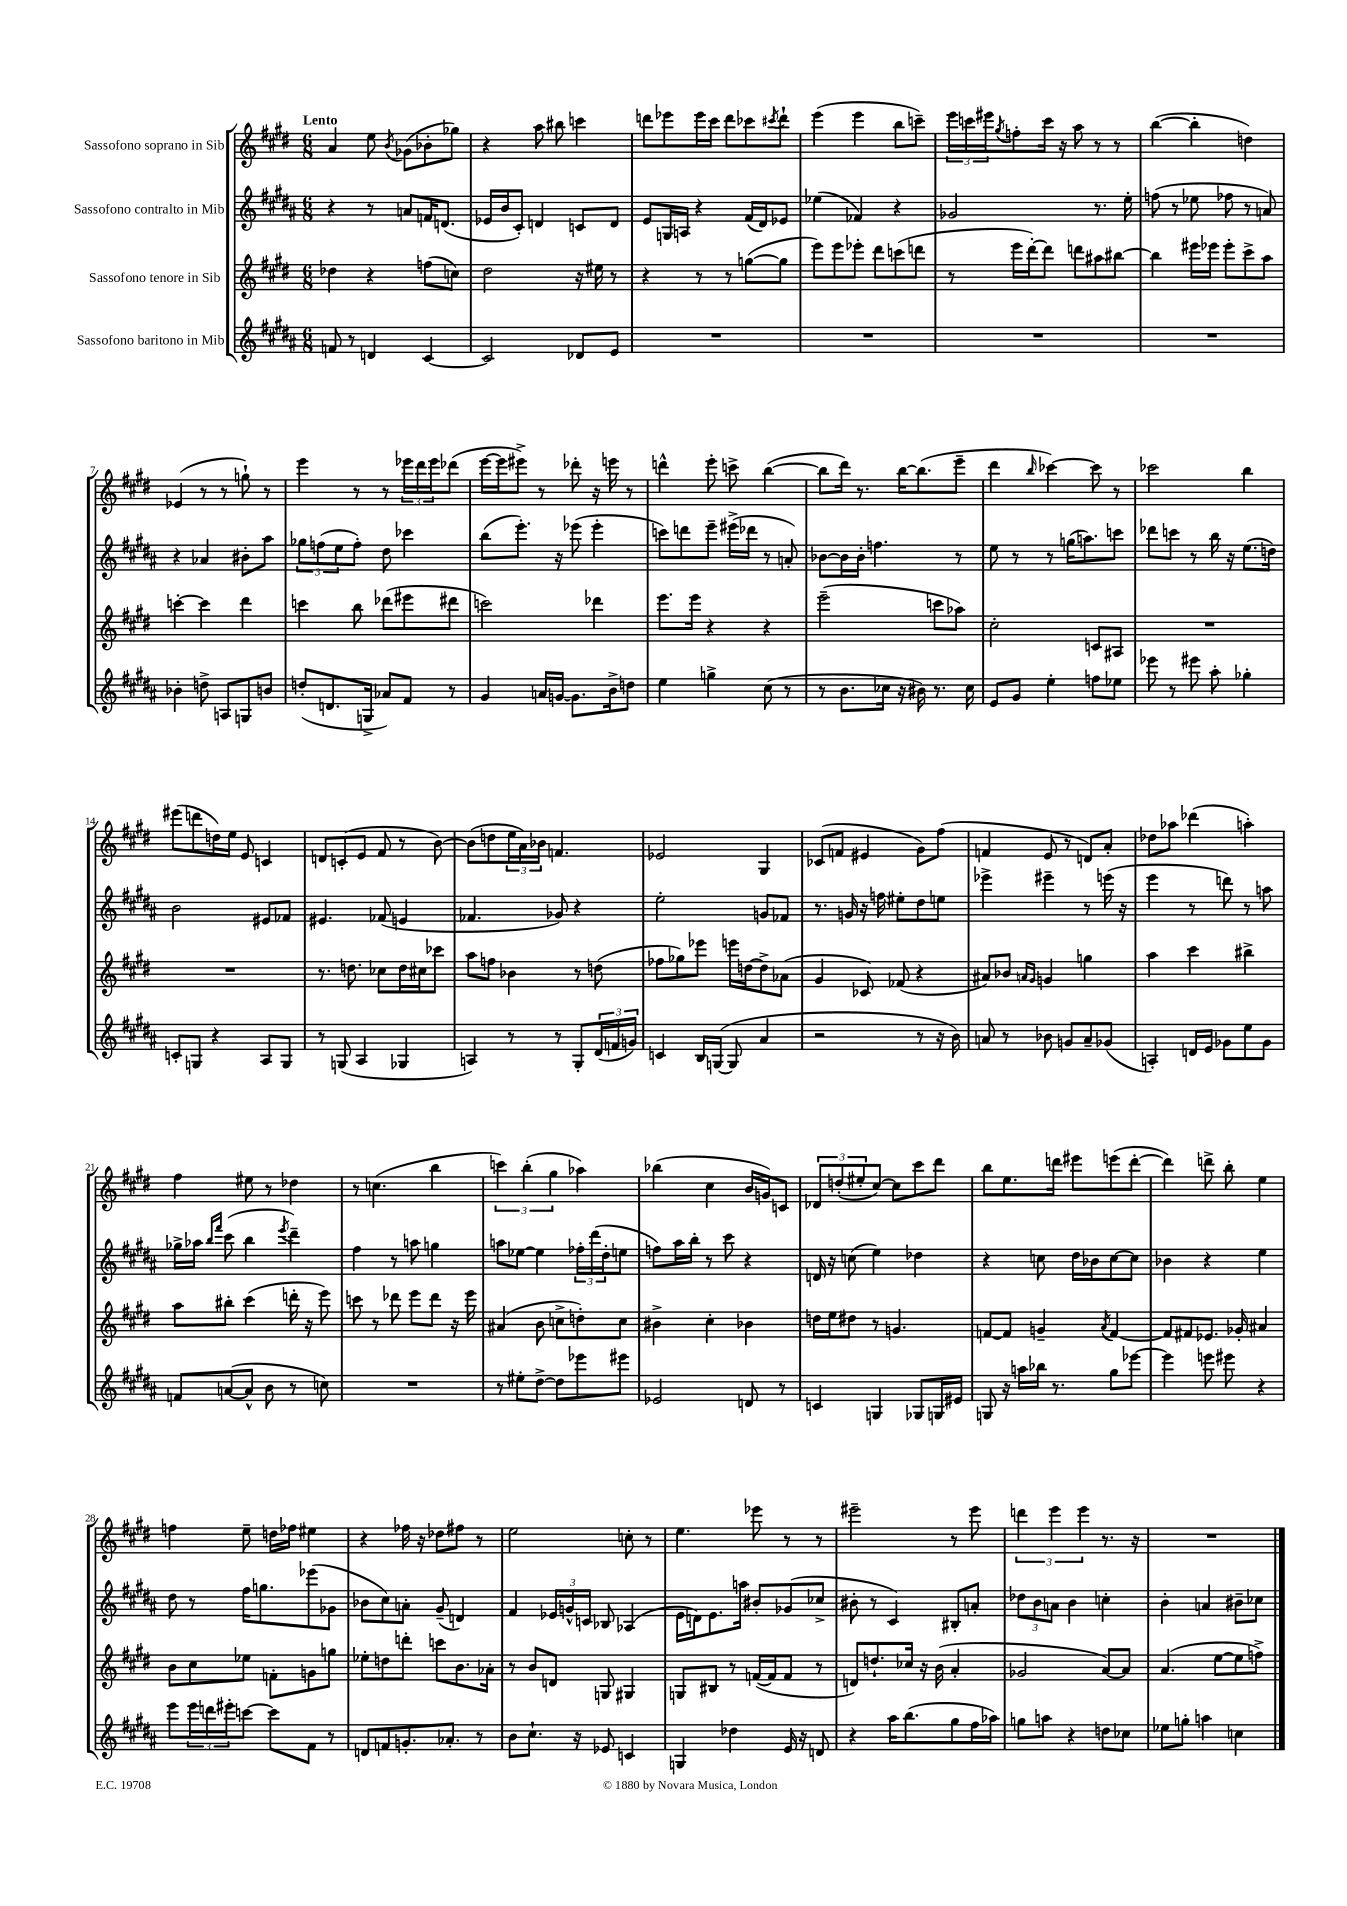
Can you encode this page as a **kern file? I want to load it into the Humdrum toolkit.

**kern	**kern	**kern	**kern
*staff4	*staff3	*staff2	*staff1
*clefG2	*clefG2	*clefG2	*clefG2
*k[f#c#g#d#a#]	*k[f#c#g#d#]	*k[f#c#g#d#a#]	*k[f#c#g#d#]
*M6/8	*M6/8	*M6/8	*M6/8
8f	4dd-	4r	4a
8r	.	.	.
4d	4r	8r	8ee
.	.	.	8qb
.	.	8a	(8g-
[4c#	(8ff	16f	8b-'
.	.	(8.d	.
.	8cc)	.	8gg-)
=	=	=	=
2c#]	2dd#	16e-	4r
.	.	16b	.
.	.	8c#')	.
.	.	4d	8aa
.	.	.	8bb#
8d-	16r	8c	4ccc
.	16ee#	.	.
8e	8r	8d	.
=	=	=	=
2.r	4r	8e	8ddd
.	.	16G	8eee-
.	.	16A	.
.	8r	4r	16eee-
.	.	.	16ccc#
.	8r	.	8ddd
.	([8gg	(16f#	8ccc-
.	.	16d#)	.
.	.	.	8qccc#
.	8gg]	8e-	8ddd`
=	=	=	=
2.r	8eee)	(4ee-	(4eee
.	8eee	.	.
.	8eee-'	4f-)	4eee
.	8ddd#	.	.
.	(8ccc	4r	8bb
.	8ddd	.	8ccc~)
=	=	=	=
2.r	8r	2g-	24eee
.	.	.	24ccc
.	.	.	24eee#
.	.	.	8qgg#
.	16eee	.	8ff'
.	[16ddd#')	.	.
.	8ddd#]	.	16ccc
.	.	.	16r
.	8ddd	.	8aa
.	8aa#	8.r	8r
.	[8bb#	.	8r
.	.	16ee'	.
=	=	=	=
2.r	4bb#]	(8ff	([4bb
.	.	8r	.
.	16eee#	8ee-	4bb']
.	16eee-	.	.
.	8eee-'	8ff-	.
.	8ccc#^	8r	4dd)
.	8aa	8a)	.
=	=	=	=
4b-'	[4ccc'	4r	(4e-
8dd^	4ccc]	4a-	8r
8A	.	.	8r
8G	4ddd#	8b#'	8gg`)
8b	.	8aa#	8r
=	=	=	=
(8dd'	4ccc	12gg-	4eee
.	.	(12ff	.
8.d	.	.	.
.	.	12ee	.
.	8bb	8ff')	8r
16G^	.	.	.
8a-)	(8ddd-	8dd#	8r
8f#	8eee#	4ccc-	24eee-
.	.	.	24ddd#
.	.	.	24eee-
8r	8ddd#	.	(8ddd-
=	=	=	=
4g#	2ccc)	(8bb	[16eee
.	.	.	16eee]
.	.	8.eee')	8eee#^)
16a	.	.	8r
[16g	.	16r	.
8.g]	.	(8eee-	8ddd-'
.	4ddd-	4eee-'	16r
16b^	.	.	16eee
8dd	.	.	8r
=	=	=	=
4ee	8.eee	8ccc)	4ddd^^
.	.	8ddd	.
.	16eee	.	.
4gg^	4r	8eee~	8eee'
.	.	(16eee#^	8ccc^
.	.	16ddd-	.
(8cc#	4r	8r	([4bb
8r	.	8a')	.
=	=	=	=
8r	(2eee~	[8b-	8bb]
8.b	.	16b-]	16ddd#)
.	.	16b-'	8.r
.	.	4.ff	.
16cc-	.	.	.
16r	.	.	[16bb
16b#)	.	.	(8.bb]
8.r	8ccc	.	.
.	8aa-)	8r	8eee~
16cc-	.	.	.
=	=	=	=
8e	2cc#'	8ee	4ddd#
8g#	.	8r	.
.	.	.	16qqbb
4ee'	.	8r	[4ccc-)
.	.	(16gg	.
.	.	8.aa)	.
8ff	8c	.	8ccc-]
8ee-	8A#	8ccc	8r
=	=	=	=
8eee-	2.r	8ddd-	2ccc-
8r	.	8ccc	.
8eee#	.	8r	.
8aa#'	.	16bb	.
.	.	16r	.
4gg-'	.	(8.ee	4bb
.	.	16dd)	.
=	=	=	=
8c'	2.r	2b	(8eee#
8G	.	.	8ddd
4r	.	.	16dd)
.	.	.	16ee
.	.	.	8e
8A#	.	8e#	4c
8G	.	8f-	.
=	=	=	=
8r	8.r	4.e#	8d
(8G	.	.	(8c'
.	8.dd	.	.
4A#	.	.	8e
.	8cc-	(8f-	8f#
4G-	16dd	4e	8r
.	16cc#	.	.
.	8ccc-	.	[8b)
=	=	=	=
4A)	8aa	4.f-	(8b]
.	8ff	.	8dd
8r	4b-	.	24ee
.	.	.	24a)
.	.	.	24b-
8r	.	8g-)	4.f
8G#'	8r	4r	.
(24d#	(8dd	.	.
24f	.	.	.
24g)	.	.	.
=	=	=	=
4c	8ff-	2ee'	2e-
.	8gg-)	.	.
16B	8eee-	.	.
([16G	.	.	.
8G]	16eee	.	.
.	[16dd	.	.
4a#	8dd^]	8g	4G#
.	(8a-	8f-	.
=	=	=	=
2r	4g#	8.r	(8c-
.	.	.	8f
.	.	16g	.
.	8c-)	16r	4e#
.	.	16ff	.
.	(8f-	8ee#'	.
8r	4r	8dd#	8g#)
16r	.	8ee	(8ff#
16b)	.	.	.
=	=	=	=
8a	8a#)	4eee-^	4f
8r	8b-	.	.
.	16qqa	.	.
.	16qqg#	.	.
8b-	4g	4eee#~	8e
8g	.	.	8r
8a~	4gg	8r	8d)
(8g-	.	(16eee	8a'
.	.	16r	.
=	=	=	=
4A')	4aa	4eee	8dd-
.	.	.	8aa-
16d	4ccc#	8r	(4ddd-
16e	.	.	.
8g-	.	8ddd)	.
8ee	4bb#^	8r	4aa')
8g-	.	8aa	.
=	=	=	=
8f	8aa	16gg-^	4ff#
.	.	16aa-	.
.	.	16qqbb	.
.	.	16qqfff#	.
([8a	8bb#'	(8ccc#	.
8a^^]	(4ccc#	4bb	8ee#
8b	.	.	8r
.	.	8qeee	.
8r	16ddd'	4ddd#~)	4dd-
.	16r	.	.
8cc)	8eee)	.	.
=	=	=	=
2.r	8ccc	4ff#	8r
.	8r	.	(4.cc
.	8ddd-	8r	.
.	8eee	8aa	.
.	8ddd-	4gg	4bb
.	16r	.	.
.	16eee	.	.
=	=	=	=
8r	(4a#	8aa	6ccc)
8ee#'	.	[8ee-	.
.	.	.	(6bb'
[8dd#^	8b	4ee-]	.
.	.	.	6gg#
8dd#]	8cc^	.	.
8eee-	8dd')	24ff-'	4aa-)
.	.	(24ddd#	.
.	.	24dd#'	.
8eee#	8cc	8ee	.
=	=	=	=
2e-	4b#^	8ff)	(4bb-
.	.	16aa#	.
.	.	16bb'	.
.	4cc#'	8r	4cc#
.	.	8ccc#	.
8d	4b-	4r	16b
.	.	.	16g)
8r	.	.	8c
=	=	=	=
4c	16dd	16d	12d-
.	16ee	16r	.
.	.	.	(12dd'
.	8dd#	(8cc	.
.	.	.	12ee#'
4G	8r	4ee)	[8cc#)
.	4.g	.	8cc#]
8G-	.	4dd-	8ccc#
16G	.	.	8ddd#
16e#	.	.	.
=	=	=	=
8G	[8f	4r	8bb
16r	8f]	.	8.ee
16aa	.	.	.
16bb-	4g~	8cc	.
8.r	.	.	16ddd
.	.	16dd#	8eee#
.	.	16b-	.
.	8qa	.	.
8gg#	[4f	[8cc	(8eee
[8eee-	.	8cc]	[8ddd'
=	=	=	=
4eee-]	8f]	4b-	4ddd])
.	8f#	.	.
8eee	8.e-	4r	8ddd^
8eee#	.	.	8bb'
.	16g-'	.	.
4r	4a#	4ee	4ee
=	=	=	=
8eee	8b	8dd#	4ff
24eee	8cc#	8r	.
24ddd	.	.	.
24eee#'	.	.	.
[8ccc	8ee-	16ff#	8ee~
.	.	8.gg	.
8ccc]	8f'	.	16dd
.	.	.	16ff-
8f#	8g	(8eee-	4ee#
8r	8gg	8g-	.
=	=	=	=
8d	8ee-'	8b-	4r
8f	8dd	8cc#)	.
8.g'	8ddd'	8a'	16ff-
.	.	.	16r
.	8ccc	(8g#~	8dd-
8.a-'	.	.	.
.	8.b	4d)	8ff#
8r	.	.	8r
.	16a-'	.	.
=	=	=	=
8b	8r	4f#	2ee
8.cc#`	8b	.	.
.	8d	24e-	.
.	.	24g^^	.
16r	.	.	.
.	.	24c	.
8e-	8G	8B-	.
4c	4G#	(4A-	8cc'
.	.	.	8r
=	=	=	=
4G	8G	16e	4.ee
.	.	16d)	.
.	8B#	8.e	.
4dd-	8r	.	.
.	.	16aa	.
.	([16f	8b#'	8eee-
.	16f]	.	.
16e	8f	(8g-	8r
16r	.	.	.
8d	8r	8cc-^	8r
=	=	=	=
4r	8d)	8b#'	2eee#~
.	8.dd`	8r	.
16aa#	.	4c#)	.
(8.bb	16cc-	.	.
.	16r	.	.
.	(16b	.	.
8gg#	4a'	8B#'	8r
16ff#	.	8a'	8eee#
16aa-)	.	.	.
=	=	=	=
8gg	2g-	12dd-	6ddd
.	.	12b	.
8aa	.	.	.
.	.	12a	6eee
4r	.	4b	.
.	.	.	6eee
8dd	[8a)	4cc'	8.r
8cc-	8a]	.	.
.	.	.	16r
=	=	=	=
8ee-	(4.a	4b'	2.r
8gg'	.	.	.
4aa	.	4a	.
.	[8ee	.	.
4cc	8ee]	8b#~	.
.	8ff^)	8cc-	.
==	==	==	==
*-	*-	*-	*-
